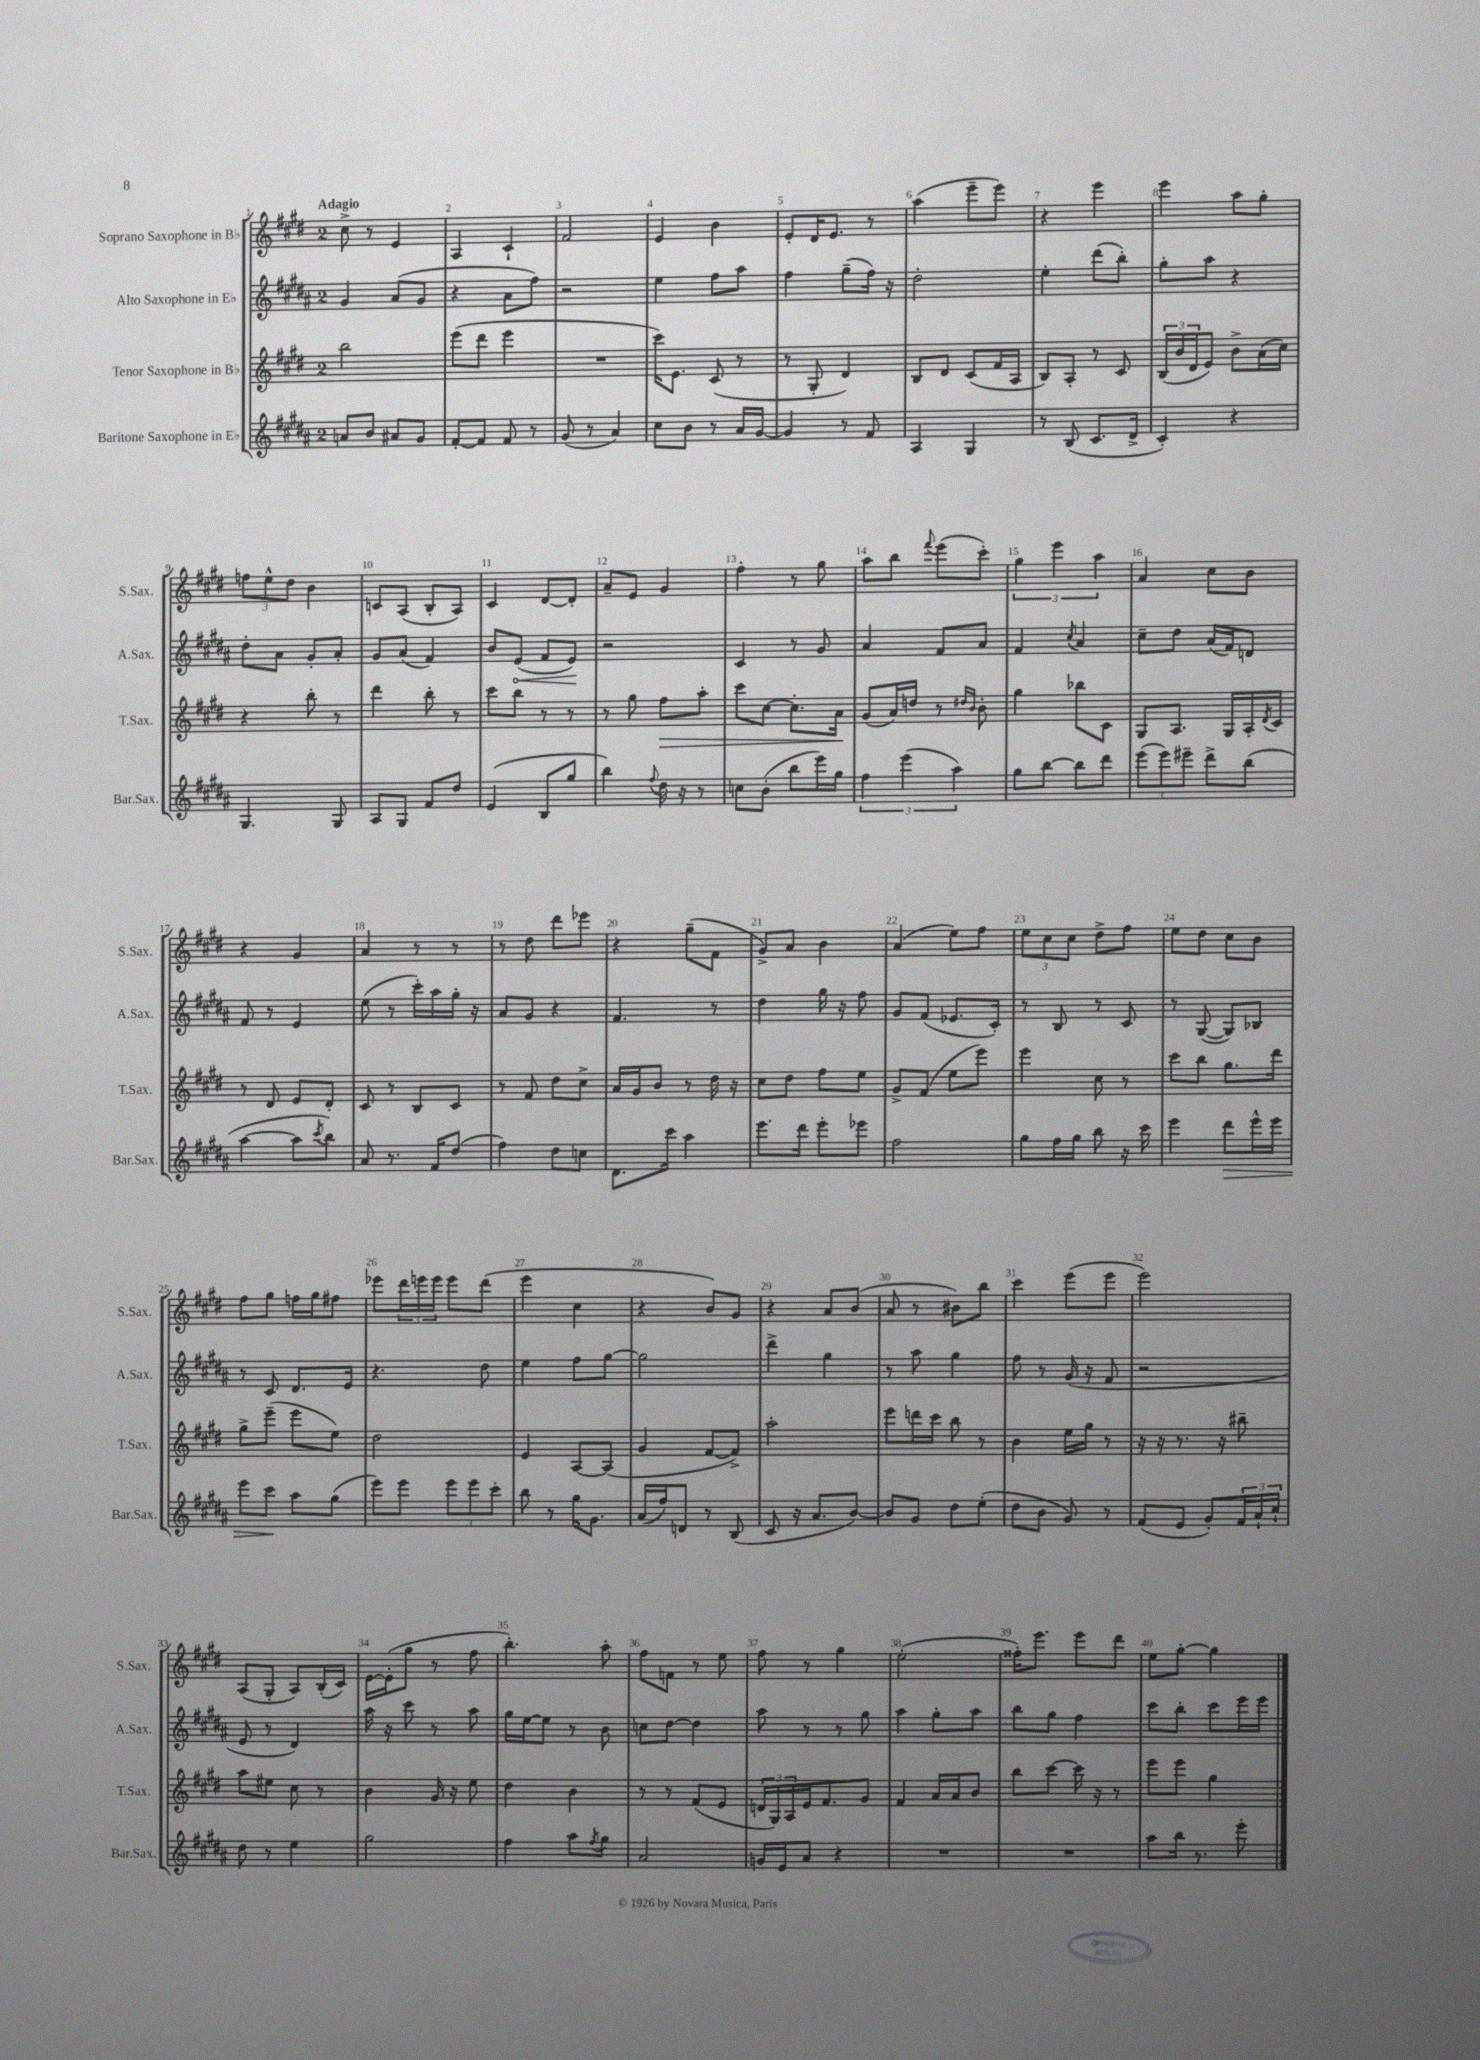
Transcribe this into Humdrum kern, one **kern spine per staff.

**kern	**kern	**kern	**kern
*staff4	*staff3	*staff2	*staff1
*clefG2	*clefG2	*clefG2	*clefG2
*k[f#c#g#d#a#]	*k[f#c#g#d#]	*k[f#c#g#d#a#]	*k[f#c#g#d#]
*M2/4	*M2/4	*M2/4	*M2/4
8a	2bb	4g#	8cc#^
8b	.	.	8r
8a#	.	(8a#	4e
8g#	.	8g#	.
=	=	=	=
[8f#'	(8eee	4r	4A
8f#]	8ddd#	.	.
8f#	4eee	8a#	4c#`
8r	.	8ff#)	.
=	=	=	=
(8g#	2r	2r	2f#
8r	.	.	.
4a#)	.	.	.
=	=	=	=
8cc#	16ccc#)	4ee	4e
.	8.e	.	.
8b	.	.	.
8r	(8c#	8ff#	4b
16a#	8r	8aa#	.
[16g#	.	.	.
=	=	=	=
4g#]	8r	4ff#	8e'
.	8G#'	.	16d#
.	.	.	8.e
8r	4d#)	(8gg#~	.
8f#	.	16ff#)	8r
.	.	16r	.
=	=	=	=
4A#	8B	2dd#'	(4aa
.	8d#	.	.
4G#	(8c#	.	8eee~
.	16f#	.	8eee)
.	16A	.	.
=	=	=	=
8r	8B)	4ee'	4r
(8B	8A'	.	.
8.c#	8r	(8ddd#	4eee
.	8c#	8bb')	.
16d#^	.	.	.
=	=	=	=
4c#')	(24B	8gg#'	4eee
.	24b	.	.
.	24d#	.	.
.	8e)	8aa#	.
4r	8b^	4r	8aa
.	(16a	.	8gg#'
.	16cc#)	.	.
=	=	=	=
4.G#	4r	8dd#'	12ff
.	.	.	12ee^^
.	.	8a#	.
.	.	.	12dd#
.	8bb'	8g#'	4b
8G#	8r	8a#'	.
=	=	=	=
8A#	4ddd#	8g#	8c
8G#	.	(8a#	(8A
8f#	8bb'	4f#)	8B'
8dd#	8r	.	8A)
=	=	=	=
(4e	8ccc#	8b	4c#
.	8bb	(8e	.
8B	8r	8f#	[8d#
8gg#	8r	8e)	8d#']
=	=	=	=
4bb)	8r	2r	8a~
.	8gg#	.	8e
8qqff#	.	.	.
16dd#	8ff#	.	4g#
16r	.	.	.
8r	8aa'	.	.
=	=	=	=
8cc	8ccc#	4c#	4ff#'
(8b'	[8cc#	.	.
8bb	8.cc#']	8r	8r
16eee)	.	8g#	8gg#
16gg#	16a	.	.
=	=	=	=
6ff#	(8g#	4a#	8aa
.	16a)	.	8bb
(6eee	.	.	.
.	16dd	.	.
.	.	.	8qqfff#
.	8r	8f#	(8eee
6aa#)	.	.	.
.	16qqdd#	.	.
.	16qqb	.	.
.	8b'	8a#	8ccc#')
=	=	=	=
8gg#	4gg#	4f#	6gg#
[8bb	.	.	.
.	.	.	6eee
.	.	8qcc#	.
8bb]	8bb-	4a#	.
.	.	.	6aa
8ddd#	8c#	.	.
=	=	=	=
(12eee	8G#	8cc#~	4a
12eee)	.	.	.
.	8.A	8dd#	.
12eee#~	.	.	.
8ddd#^	.	(16a#	8cc#
.	16G#	16f#)	.
(8bb	16A'	8d	8b
.	8qd#	.	.
.	16c#	.	.
=	=	=	=
[4aa#	8r	8f#	4r
.	8d#	8r	.
8aa#]	8e	4e	4g#
8qccc#	.	.	.
8bb)	8d#'	.	.
=	=	=	=
8a#	8c#	(8ee	4a
8.r	8r	8r	.
.	8B	16ccc#')	8r
16f#	.	16aa#	.
(8dd#	8c#	16gg#'	8r
.	.	16r	.
=	=	=	=
4ff#)	8r	8a#	8r
.	8f#	8g#	8dd#
8dd#	8dd#	4r	8ddd#
8cc	8cc#^	.	8eee-
=	=	=	=
8.d#	16a	4.f#	4r
.	16g#	.	.
.	8b	.	.
16ccc#	.	.	.
4aa#	8r	.	(8gg#~
.	16dd#	8r	8f#
.	16r	.	.
=	=	=	=
8.eee	8cc#	4dd#	8g#^)
.	8dd#	.	8a
16ddd#	.	.	.
8eee'	8ff#	16gg#	4b
.	.	16r	.
8eee-	8ee	8ff#	.
=	=	=	=
2ff#	8g#^	8g#	(4a
.	(8f#	(8f#	.
.	8ee	8.e-	8ee)
.	8eee)	.	8ff#
.	.	16c#')	.
=	=	=	=
8gg#	4eee	8r	12ee
.	.	.	12cc#
16ff#	.	8B	.
.	.	.	12cc#
16gg#	.	.	.
8bb	8cc#	8r	8dd#^
16r	8r	8c#	8ff#
16ccc#	.	.	.
=	=	=	=
4eee	8ccc#	8r	8ee
.	8bb	([8G#	8dd#
8ddd#	8.gg#	8G#])	8cc#
16eee^^	.	8B-	8b
16eee	16ddd#	.	.
=	=	=	=
8eee	8gg#^	8r	8ff#
8ccc#	(8eee~	8c#	8gg#
8aa#	8eee	8.d#	16ff
.	.	.	16gg#
(8gg#	8ee)	.	8ff#
.	.	16e	.
=	=	=	=
8eee)	2dd#	4.r	8eee-
8eee	.	.	24ddd#
.	.	.	24eee
.	.	.	24eee
12eee	.	.	8eee
12eee	.	.	.
.	.	8dd#	(8ddd#
12ccc#'	.	.	.
=	=	=	=
8bb	4e	4ee	4eee
8r	.	.	.
16gg#	[8A	8ff#	4cc#
8.g#	.	.	.
.	(8A]	[8gg#	.
=	=	=	=
(16a#	4g#	2gg#]	4r
16ff#)	.	.	.
8d	.	.	.
8r	[8f#	.	8b)
(8B	8f#^])	.	8g#
=	=	=	=
8c#	2aa'	4ddd#^	4r
16r	.	.	.
8.a#	.	.	.
.	.	4gg#	8a
[8b)	.	.	(8b
=	=	=	=
8b]	8eee	8r	8a
8g#	16ddd	8aa#	8r
.	16ccc#	.	.
8dd#	8bb	4gg#	8b#)
(8ee'	8r	.	8bb
=	=	=	=
8dd#	4b	8ff#	4ccc#
8b	.	8r	.
8g#)	16ee	(16g#	(8eee
.	16gg#	16r	.
8r	8r	8f#	8eee
=	=	=	=
(8f#	16r	2r	2eee)
.	16r	.	.
8e	8.r	.	.
8g#')	.	.	.
.	16r	.	.
24f#	8bb#~	.	.
24a#`	.	.	.
24cc#`	.	.	.
=	=	=	=
8dd#	8aa	8e	(8A
8r	8ee#	8r	8G#'
4ee	8cc#	4d#)	8A)
.	8r	.	(16B'
.	.	.	16c#)
=	=	=	=
2gg#	4b	16aa#	[16e
.	.	16r	(16e']
.	.	8ccc#	8gg#
.	16g#	8r	8r
.	16r	.	.
.	8ee	8aa#	8ff#
=	=	=	=
4ff#	4dd#	16gg#	4.bb')
.	.	[16ee	.
.	.	8ee]	.
8aa#	4b	8r	.
8qff#	.	.	.
8gg#	.	8b	8aa'
=	=	=	=
2a#	8r	8cc	8ff#
.	8r	[8dd#	8f
.	(8f#	4dd#]	8r
.	8e	.	8ee
=	=	=	=
16g	24d	8aa#	8ff#
.	24G#)	.	.
16e	.	.	.
.	24A	.	.
8a#	16e	8r	8r
.	8.f#	.	.
4r	.	8r	4gg#
.	8g#	8gg#	.
=	=	=	=
2r	4f#	4aa#	(2ee'
.	16a	8gg#'	.
.	16a	.	.
.	8b	8aa#	.
=	=	=	=
2r	8bb	8bb	16ff##')
.	.	.	8.eee
.	[8ccc#	8gg#	.
.	16ccc#]	4ff#	8eee
.	16r	.	.
.	8r	.	8ddd#
=	=	=	=
8aa#	8eee	8ccc#	8ee
16bb	8eee	8bb'	[8gg#'
8.r	.	.	.
.	4gg#	8ccc#	4gg#]
8eee'	.	16eee	.
.	.	16eee	.
==	==	==	==
*-	*-	*-	*-
